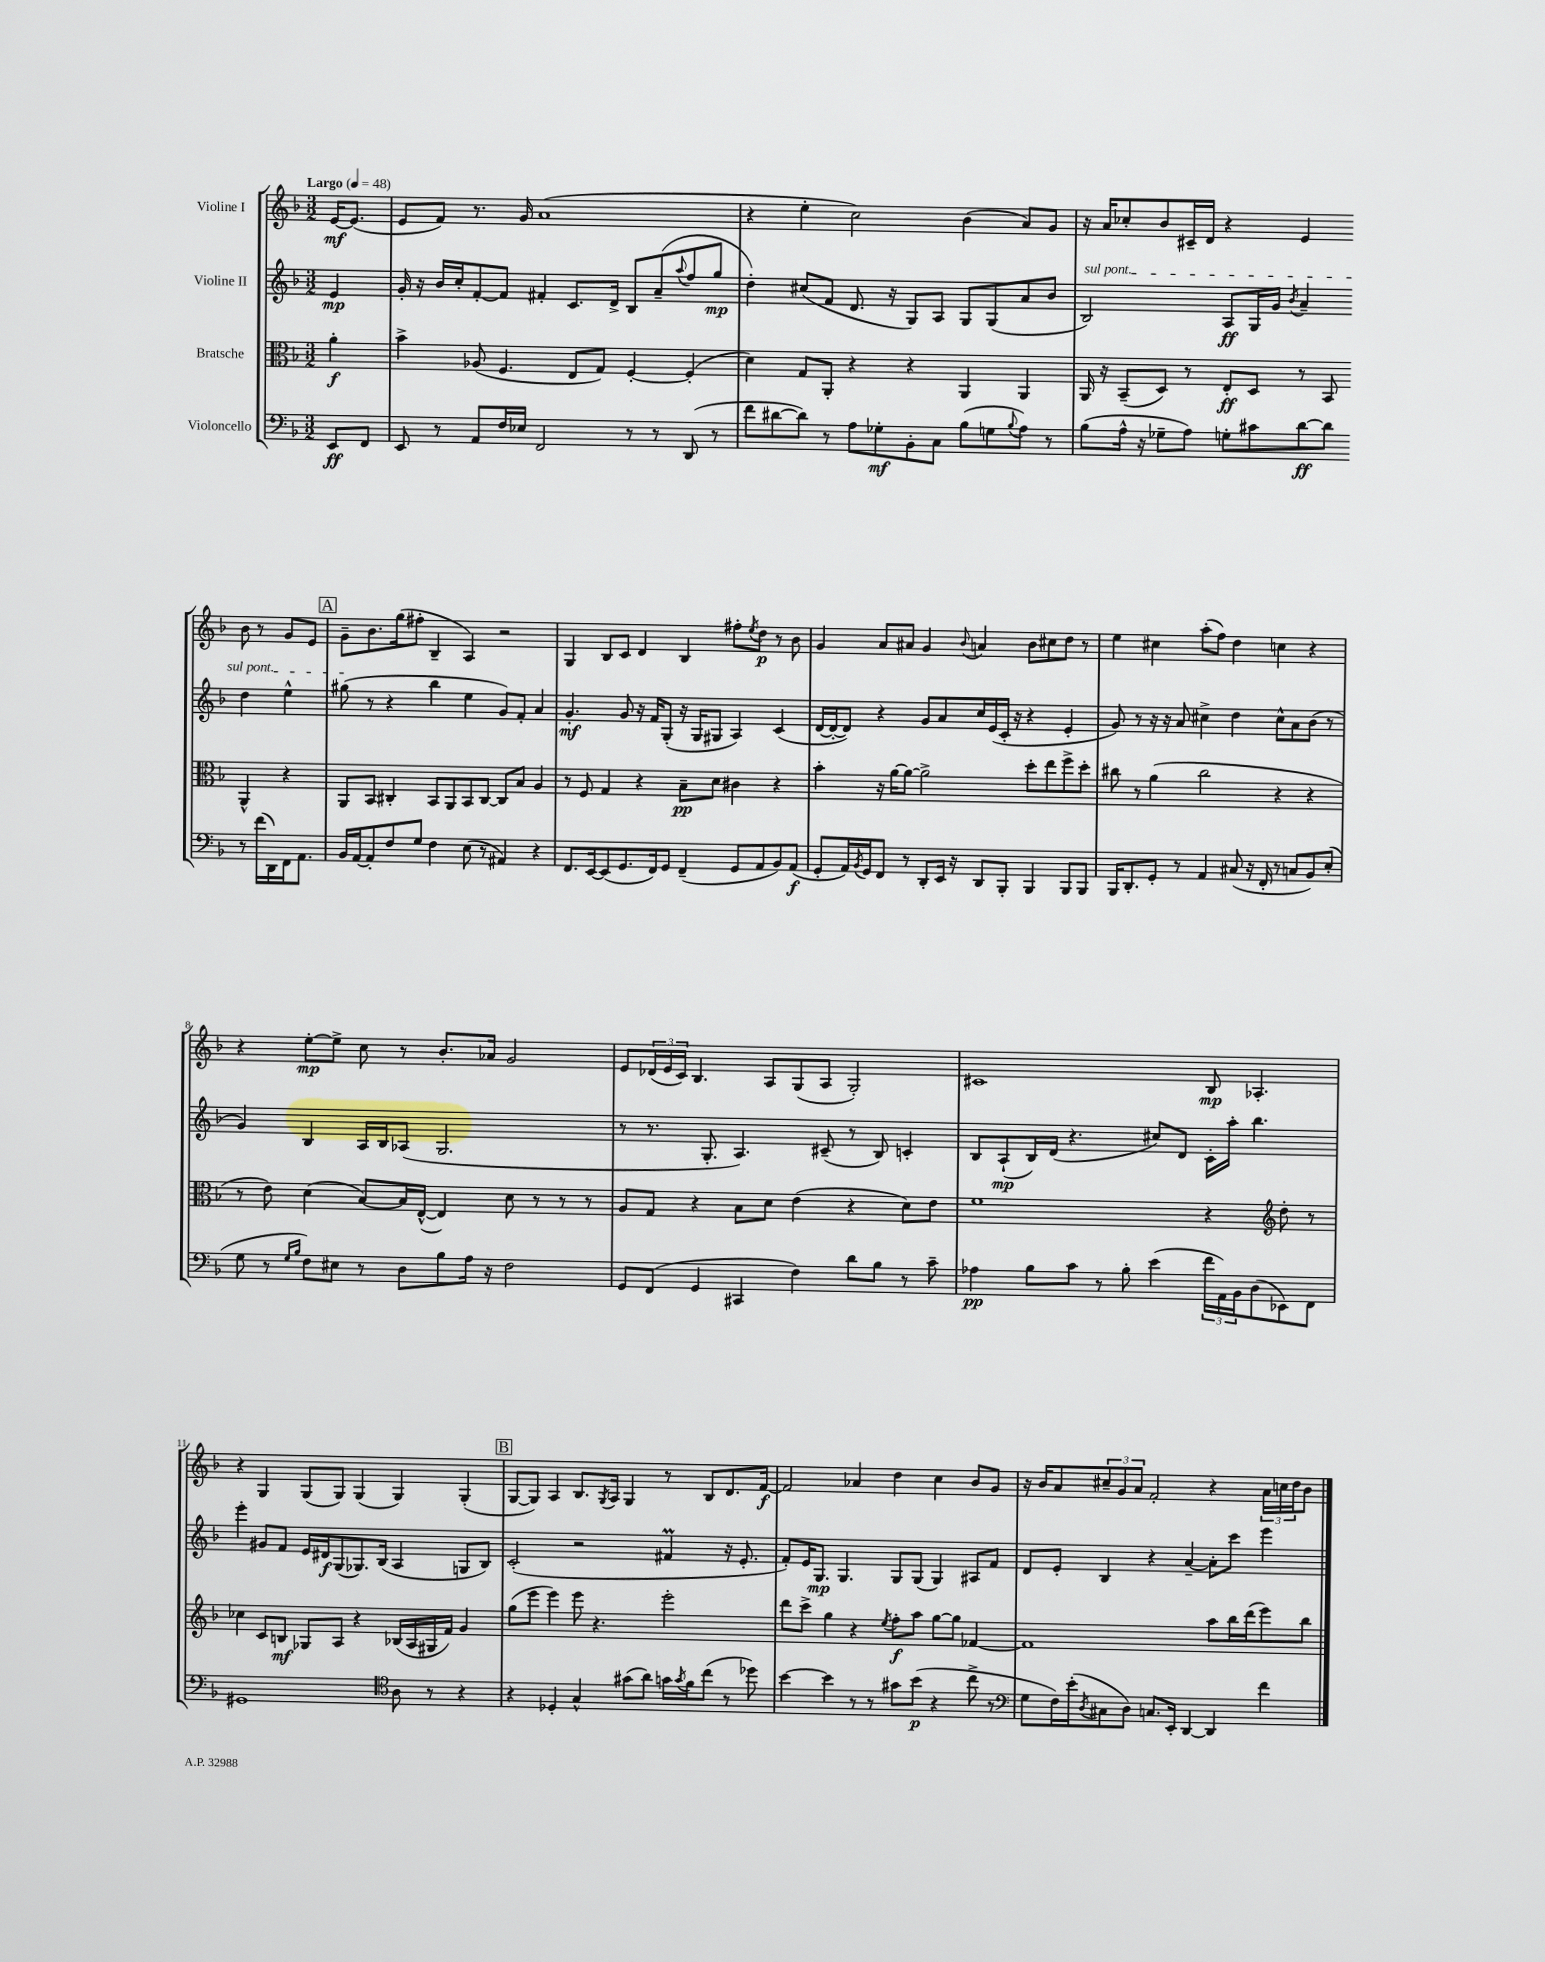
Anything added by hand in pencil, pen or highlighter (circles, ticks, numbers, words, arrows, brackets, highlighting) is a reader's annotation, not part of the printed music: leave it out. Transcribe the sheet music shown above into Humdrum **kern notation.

**kern	**kern	**kern	**kern
*staff4	*staff3	*staff2	*staff1
*clefF4	*clefC3	*clefG2	*clefG2
*k[b-]	*k[b-]	*k[b-]	*k[b-]
*M3/2	*M3/2	*M3/2	*M3/2
*MM48	*MM48	*MM48	*MM48
8EE	4a'	4e	[16e
.	.	.	(8.e]
8FF	.	.	.
=	=	=	=
8EE	4b-^	16g'	8e
.	.	16r	.
8r	.	16b-	8f)
.	.	16cc'	.
8AA	(8A-	[8f'	8.r
16F	4.F	8f]	.
16E-	.	.	16g
2FF	.	4f#'	(1a
.	8E	8.c	.
.	8G)	.	.
.	.	16d^	.
8r	[4F'	8B-	.
8r	.	(8a~	.
.	.	8qqaa	.
(8DD	(4F']	8ff	.
8r	.	8gg	.
=	=	=	=
8f	4d)	4dd')	4r
[8d#	.	.	.
8d#])	8G	(8cc#	4ee'
8r	8AA'	8f	.
8A	4r	8.d	2cc)
8G-'	.	.	.
.	.	16r	.
8BB-'	4r	8G)	.
8C	.	8A	.
(8B-	4AA	8G	(4b-
8G	.	(8G	.
8qqB-	.	.	.
8A)	4AA	8a	8a)
8r	.	8b-	8g
=	=	=	=
(8B-	16AA	2B-)	16r
.	16r	.	16a
16A^^	(8BB-~	.	8cc-'
16r	.	.	.
8G-~	8D)	.	8b-
8A)	8r	.	16c#~
.	.	.	16d
8G'	8E'	8A	4r
8c#	8D	16G	.
.	.	16g	.
.	.	8qb-	.
[8d	8r	4a~	4e
8d]	8BB-	.	.
8r	4AA^^	4dd	8b-
(16f	.	.	8r
16DD)	.	.	.
16FF	4r	4ee^^	8g
8.AA	.	.	.
.	.	.	8e
=	=	=	=
16BB-	8AA	(8gg#	8g~
[16AA	.	.	.
8AA']	8BB-	8r	8.b-
8F	4C#'	4r	.
.	.	.	(16gg
8G	.	.	8ff#'
4F	8BB-	4bb-	4B-~
.	8AA	.	.
(8E	8BB-	4ee	4A)
8r	[8C#	.	.
4AA#)	8C#]	8g)	2r
.	8B-	8f'	.
4r	4A	4a	.
=	=	=	=
8.FF	8r	4.g'	4G
.	8F	.	.
[16EE	.	.	.
(8EE]	4G	.	8B-
8.GG	.	8g	8c
.	4r	16r	4d
16FF)	.	16f	.
8GG	.	(8G'	.
(4FF~	8B-~	16r	4B-
.	.	16G	.
.	8d	8G#	.
8GG	4c#	4A)	8ff#'
.	.	.	8qee
8AA	.	.	8dd
8BB-)	4r	(4c	8r
(8AA	.	.	8b-
=	=	=	=
8GG'	4b-'	[16d	4g
.	.	16d'_	.
16AA)	.	8d])	.
8qBB-	.	.	.
16GG	.	.	.
8FF	16r	4r	8a
.	[16a	.	.
8r	8a_	.	8a#
8DD'	2a^]	8g	4g
16EE	.	8a	.
16r	.	.	.
.	.	.	8qqb-
8DD	.	16cc	4a
.	.	(16e	.
8BBB-'	.	16c'	.
.	.	16r	.
4BBB-	8dd'	4r	8b-
.	8ee	.	8cc#
8BBB-	8ff^	4e'	8dd
8BBB-	8dd'	.	8r
=	=	=	=
16BBB-	8cc#	8g)	4ee
8.DD'	.	.	.
.	8r	8r	.
8GG'	(4a	16r	4cc#
.	.	16r	.
8r	.	8a	.
4AA	2cc#	4cc#^	(8aa'
.	.	.	8ff)
(8C#	.	4dd	4dd
16r	.	.	.
16FF'	.	.	.
8r	4r	8cc#^^	4cc
8C	.	8a	.
8BB-)	4r	(8b-	4r
(8E'	.	8r	.
=	=	=	=
8G	8r	4g)	4r
8r	8e)	.	.
16qqG	.	.	.
16qqB-	.	.	.
8F)	(4d	4B-	[8ee'
8E#	.	.	8ee^]
8r	[8B-)	16A	8cc
.	.	16B-	.
8D	16B-]	(8A-	8r
.	([16E^^	.	.
8B-	4E])	2.G	8.b-'
16A	.	.	.
16r	.	.	16a-
2F	8d	.	2g
.	8r	.	.
.	8r	.	.
.	8r	.	.
=	=	=	=
8GG	8A	8r	8e
(8FF	8G	8.r	(24d-
.	.	.	24e
.	.	.	24c)
4GG	4r	.	4.B-
.	.	8.G'	.
4CC#	8B-	4.A)	.
.	8d	.	8A
4F)	(4e	.	(8G
.	.	(8c#~	8A
8d	4r	8r	2G')
8B-	.	8B-)	.
8r	8d)	4c'	.
8c~	8e	.	.
=	=	=	=
4A-	1f	8B-	1c#
.	.	(8A`	.
8B-	.	16B-)	.
.	.	(16d	.
8c	.	4.r	.
8r	.	.	.
8B-'	.	.	.
(4e	.	8cc#)	.
.	.	8d	.
24f	4r	16c'	8B-
24AA)	.	.	.
.	.	16aa'	.
24BB-	.	.	.
(8D	.	4.bb-	4.A-'
*	*clefG2	*	*
8EE-)	8dd'	.	.
8FF	8r	.	.
=	=	=	=
1GG#	4cc-	4eee'	4r
.	8c	8g#	4G
.	8B	8f	.
.	8G-	16e	(8G
.	.	16d#	.
.	8A	(8G	8G)
.	4r	8.G-)	(4G
.	.	(16B-	.
*clefC4	*	*	*
8A	(16B-	4A	4G)
.	16A	.	.
8r	16G#	.	.
.	16f)	.	.
4r	4g	8G	(4G'
.	.	8B-)	.
=	=	=	=
4r	(8gg	(2c'	[8G
.	8eee	.	8G])
4D-'	4eee)	.	4A
4G^^	8eee	2r	8.B-
.	4.r	.	.
.	.	.	8qG
.	.	.	16A
(8g#	.	.	4G
8a)	.	.	.
16g	2eee'	4f#	8r
8qg	.	.	.
16f	.	.	.
(8cc	.	.	8B-
8r	.	16r	8.d
.	.	8.e'	.
8dd-)	.	.	.
.	.	.	[16f
=	=	=	=
[4b-	8ddd	8f')	2f]
.	8ccc^	16e	.
.	.	8.G	.
4b-]	4gg	.	.
.	.	4.G	.
8r	4r	.	4a-
8r	.	.	.
.	8qee	.	.
8g#	8ff'	8G	4dd
(8b-	8aa	(8G	.
4r	[8gg	4G)	4cc
.	8gg]	.	.
8cc^	[4f-	8A#	8b-
8r	.	8f	8g
=	=	=	=
*clefF4	*	*	*
8G	1f-]	8d	16r
.	.	.	16b-
16F)	.	8e'	8a
(16e'	.	.	.
8qD	.	.	.
8C#	.	4B-	12cc#~
.	.	.	12g
8D)	.	.	.
.	.	.	12a
8.C	.	4r	2f'
16EE'	.	.	.
[4DD	.	[4a~	.
4DD]	8aa	8a']	4r
.	16bb-	8ccc	.
.	(16ddd	.	.
4f	8eee)	4eee	24a
.	.	.	24cc
.	.	.	24dd
.	8bb-	.	8b-
==	==	==	==
*-	*-	*-	*-
